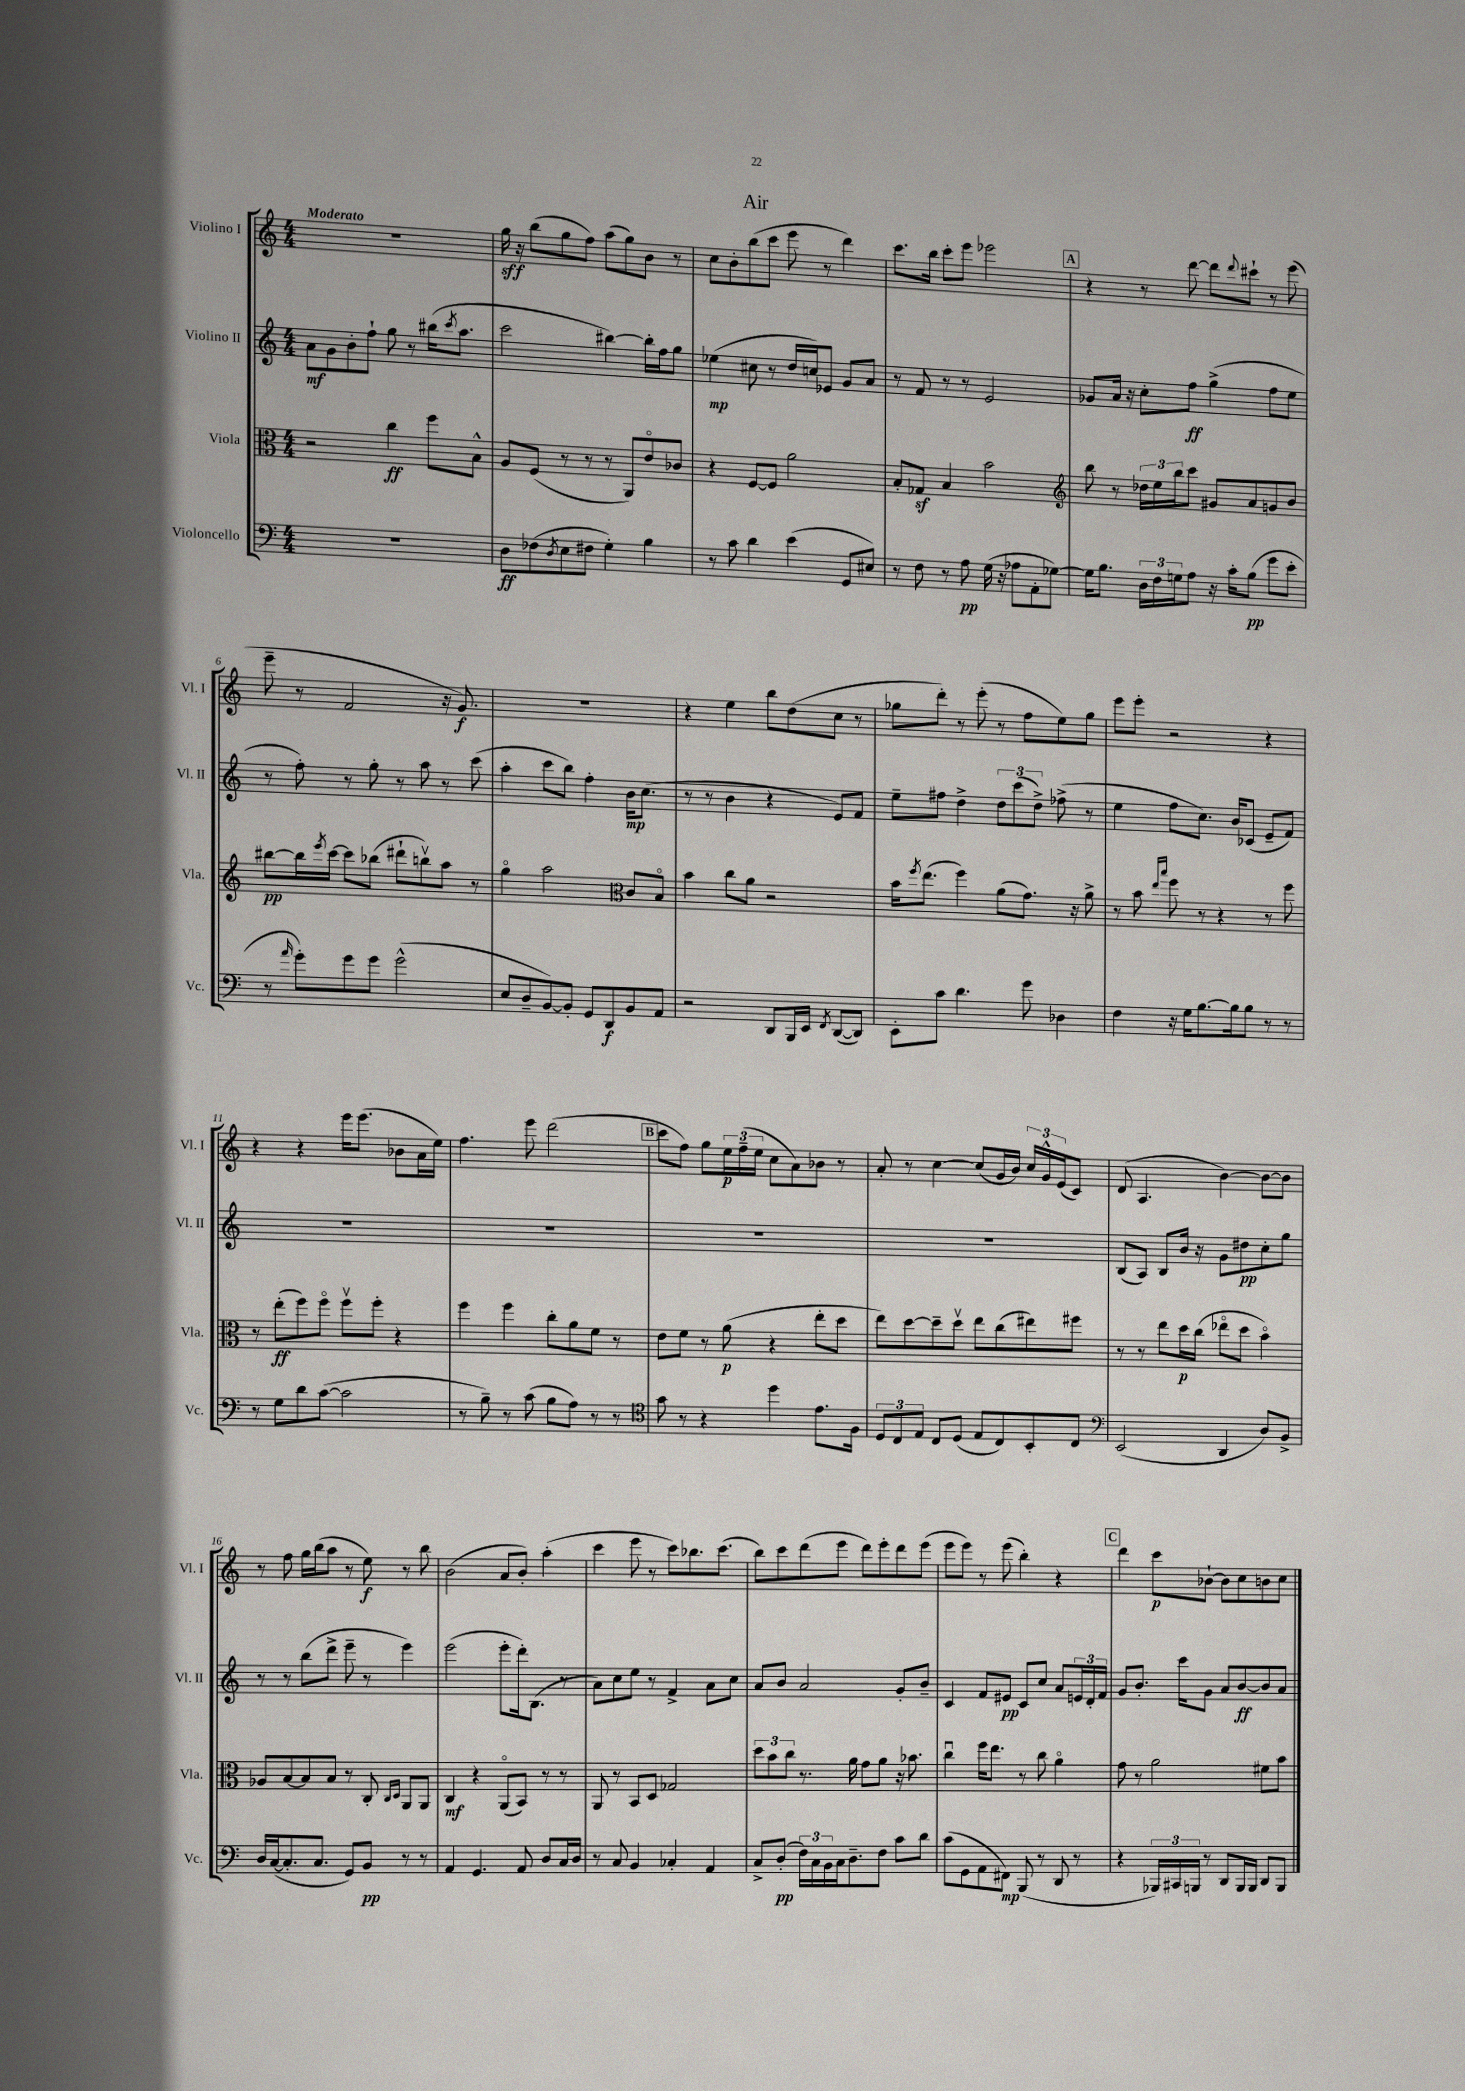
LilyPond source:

\header { title = "Air" }
<<
\new StaffGroup <<
\new Staff = "s0" \with { instrumentName = "Violino I" shortInstrumentName = "Vl. I" } {
    \clef treble \key c \major \numericTimeSignature \time 4/4 \tempo "Moderato"
    R1 |
    g''16\sff r16 b''8( g''8 f''8) a''8( g''8) b'8 r8 |
    c''8 b'8-. b''8( c'''8 e'''8 r8 d'''4) |
    c'''8. b''16 c'''8-. e'''8 ees'''2 |
    \mark \markup { \box "A" } r4 r8 d'''8~ d'''8 \appoggiatura { d'''8 } cis'''8-! r8 e'''8( |
    e'''8-- r8 f'2 r16 g'8.\f) |
    r1 |
    r4 e''4 b''8 d''8( c''8 r8 |
    ges''8 d'''8-.) r8 e'''8-.( r8 f''8 e''8) ges''8 |
    e'''8 e'''8-. r2 r4 |
    r4 r4 e'''16 e'''8.( bes'8 a'16 e''16) |
    f''4. e'''8 d'''2( |
    \mark \markup { \box "B" } c'''8 f''8) g''8 \tuplet 3/2 { e''16\p f''16--( e''16 } c''8 a'8) bes'8 r8 |
    a'8-. r8 c''4~ c''8( g'16 b'16) \tuplet 3/2 { c''16 g'16-^ e'16( } c'8) |
    d'8( a4. b'4~) b'8~ b'8 |
    r8 f''8 g''16 b''16( a''8 r8 e''8\f) r8 b''8 |
    b'2( a'8 b'8-.) a''4-.( |
    c'''4 e'''8 r8 c'''8) bes''8. c'''8.( |
    b''8) c'''8 d'''8( e'''8 d'''8) e'''8-. d'''8 e'''8( |
    e'''8 e'''8) r8 e'''8( b''4-.) r4 |
    \mark \markup { \box "C" } d'''4 c'''8\p bes'8~-! bes'8 c''8 b'8 c''8 \bar "|." |
}
\new Staff = "s1" \with { instrumentName = "Violino II" shortInstrumentName = "Vl. II" } {
    \clef treble \key c \major \numericTimeSignature \time 4/4
    a'8\mf g'8 b'8-. f''8-! g''8 r8 bis''16( \acciaccatura { c'''8 } a''8. |
    c'''2 bis''4~) bis''16-. f''16 g''8 |
    ees''4\mp( cis''8 r8 d''16 c''16) ees'8 g'8 a'8 |
    r8 f'8 r8 r8 e'2 |
    \mark \markup { \box "A" } ges'8 a'16 r16 c''8-. f''8\ff g''4->( f''8 e''8 |
    r8 f''8-.) r8 g''8-. r8 a''8 r8 c'''8( |
    a''4-. c'''8 b''8) f''4-. b'16\mp c''8.( |
    r8 r8 b'4 r4 e'8) f'8 |
    e''8-- fis''8 d''4-> \tuplet 3/2 { d''8 c'''8( d''8->) } fes''8->( r8 |
    e''4 f''8 c''8.) b'16 ces'8( e'8-- f'8) |
    R1 |
    R1 |
    \mark \markup { \box "B" } R1 |
    R1 |
    b8( a8) b8 b'16 r16 g'8 dis''8\pp c''8-. g''8 |
    r8 r8 b''8( d'''8-> e'''8-- r8 e'''4) |
    e'''2( e'''8-. d'''16-.) b8.( r8 |
    a'8) c''8 e''8 r8 f'4-> a'8 c''8 |
    a'8 b'8 a'2 g'8-. b'8-- |
    c'4 f'8 eis'8\pp c'8 c''8 a'8 \tuplet 3/2 { e'16 d'16-. f'16 } |
    \mark \markup { \box "C" } g'8 b'8.-. c'''16 g'8 a'8 b'8~\ff b'8 a'8 \bar "|." |
}
\new Staff = "s2" \with { instrumentName = "Viola" shortInstrumentName = "Vla." } {
    \clef alto \key c \major \numericTimeSignature \time 4/4
    r2 c''4\ff f''8 b8-^ |
    a8 f8( r8 r8 r8 a,8) e'8\flageolet ces'8 |
    r4 f8~ f8 a'2 |
    b8-. ges8\sf b4 b'2 |
    \mark \markup { \box "A" } \clef treble b''8 r8 \tuplet 3/2 { des''16 e''16 b''16 } c'''8 gis'8 a'8 g'8 b'8 |
    bis''8~\pp bis''16 \acciaccatura { e'''8 } c'''16~ c'''8 bes''8( dis'''8-! b''8\upbow) a''8 r8 |
    g''4\flageolet a''2 \clef alto c'8 b8\flageolet |
    b'4 c''8 a'8 r2 |
    b'16 \acciaccatura { f''8 } e''8.( f''4) a'8( g'8.) r16 a'8-> |
    r8 b'8 \grace { e''16 b''16 } f''8 r8 r4 r8 f''8 |
    r8 e''8-.\ff( f''8) f''8\flageolet f''8\upbow f''8-. r4 |
    f''4 f''4 c''8-. a'8 f'8 r8 |
    \mark \markup { \box "B" } e'8 f'8 r8 a'8\p( r4 e''8-. d''8 |
    e''8) d''8~ d''8-- d''8\upbow e''8 c''8( eis''8) fis''8 |
    r8 r8 e''8 d''16\p c''16( ees''8\flageolet d''8 b'4\flageolet) |
    aes8 b8~ b8 b8 r8 c8-. \grace { c16 d16 } a,8 a,8 |
    c4\mf r4 a,8\flageolet( b,8) r8 r8 |
    a,8 r8 b,8 d8 ges2 |
    \tuplet 3/2 { d''8 b'8 c''8 } r8. a'16 g'8 a'8 r16 bes'8. |
    c''4\downbow f''16 e''8. r8 c''8 a'4\flageolet |
    \mark \markup { \box "C" } g'8 r8 a'2 fis'8 b'8 \bar "|." |
}
\new Staff = "s3" \with { instrumentName = "Violoncello" shortInstrumentName = "Vc." } {
    \clef bass \key c \major \numericTimeSignature \time 4/4
    R1 |
    d8\ff fes8( \acciaccatura { d8 } e8 fis8 g4-.) b4 |
    r8 c'8 d'4 e'4( g,8 eis8) |
    r8 f8 r8 a8\pp g16( r16 aes8 a,8-. ges8~) |
    \mark \markup { \box "A" } ges16 b8. \tuplet 3/2 { d16 f16 g16 } a8 r16 c'16-. b8\pp( g'8 e'8-. |
    r8 \grace { a'16 } g'8-.) g'8 g'8 g'2-^( |
    e8 d8-- b,8~) b,8-. g,8 d,8\f b,8 a,8 |
    r2 d,8 b,,16 e,16 \acciaccatura { f,8 } d,8~( d,8) |
    e,8-. c'8 d'4. g'8 des4 |
    f4 r16 g16 b8.~ b16 b8 r8 r8 |
    r8 g8 d'8 c'8~( c'2 |
    r8 b8--) r8 c'8( b8 a8) r8 r8 |
    \mark \markup { \box "B" } \clef tenor g'8 r8 r4 d''4 e'8. f16 |
    \tuplet 3/2 { d8 c8 e8 } c8 d8( e8 c8) b,8-. c8 |
    \clef bass e,2( d,4 d8) b,8-> |
    d16 c16~( c8.-. c8. g,8) b,8\pp r8 r8 |
    a,4 g,4. a,8 d8 c16 d16 |
    r8 c8 b,4 ces4-. a,4 |
    c8-> d8-.\pp( \tuplet 3/2 { f16) c16 b,16 } c16 d8.-- f8 c'8 d'8 |
    c'8( g,8 a,8 fis,8\mp) b,,8( r8 d,8 r8 |
    \mark \markup { \box "C" } r4 \tuplet 3/2 { bes,,16) cis,16 b,,16 } r8 d,8 b,,16 b,,16 d,8 b,,8 \bar "|." |
}
>>
>>
